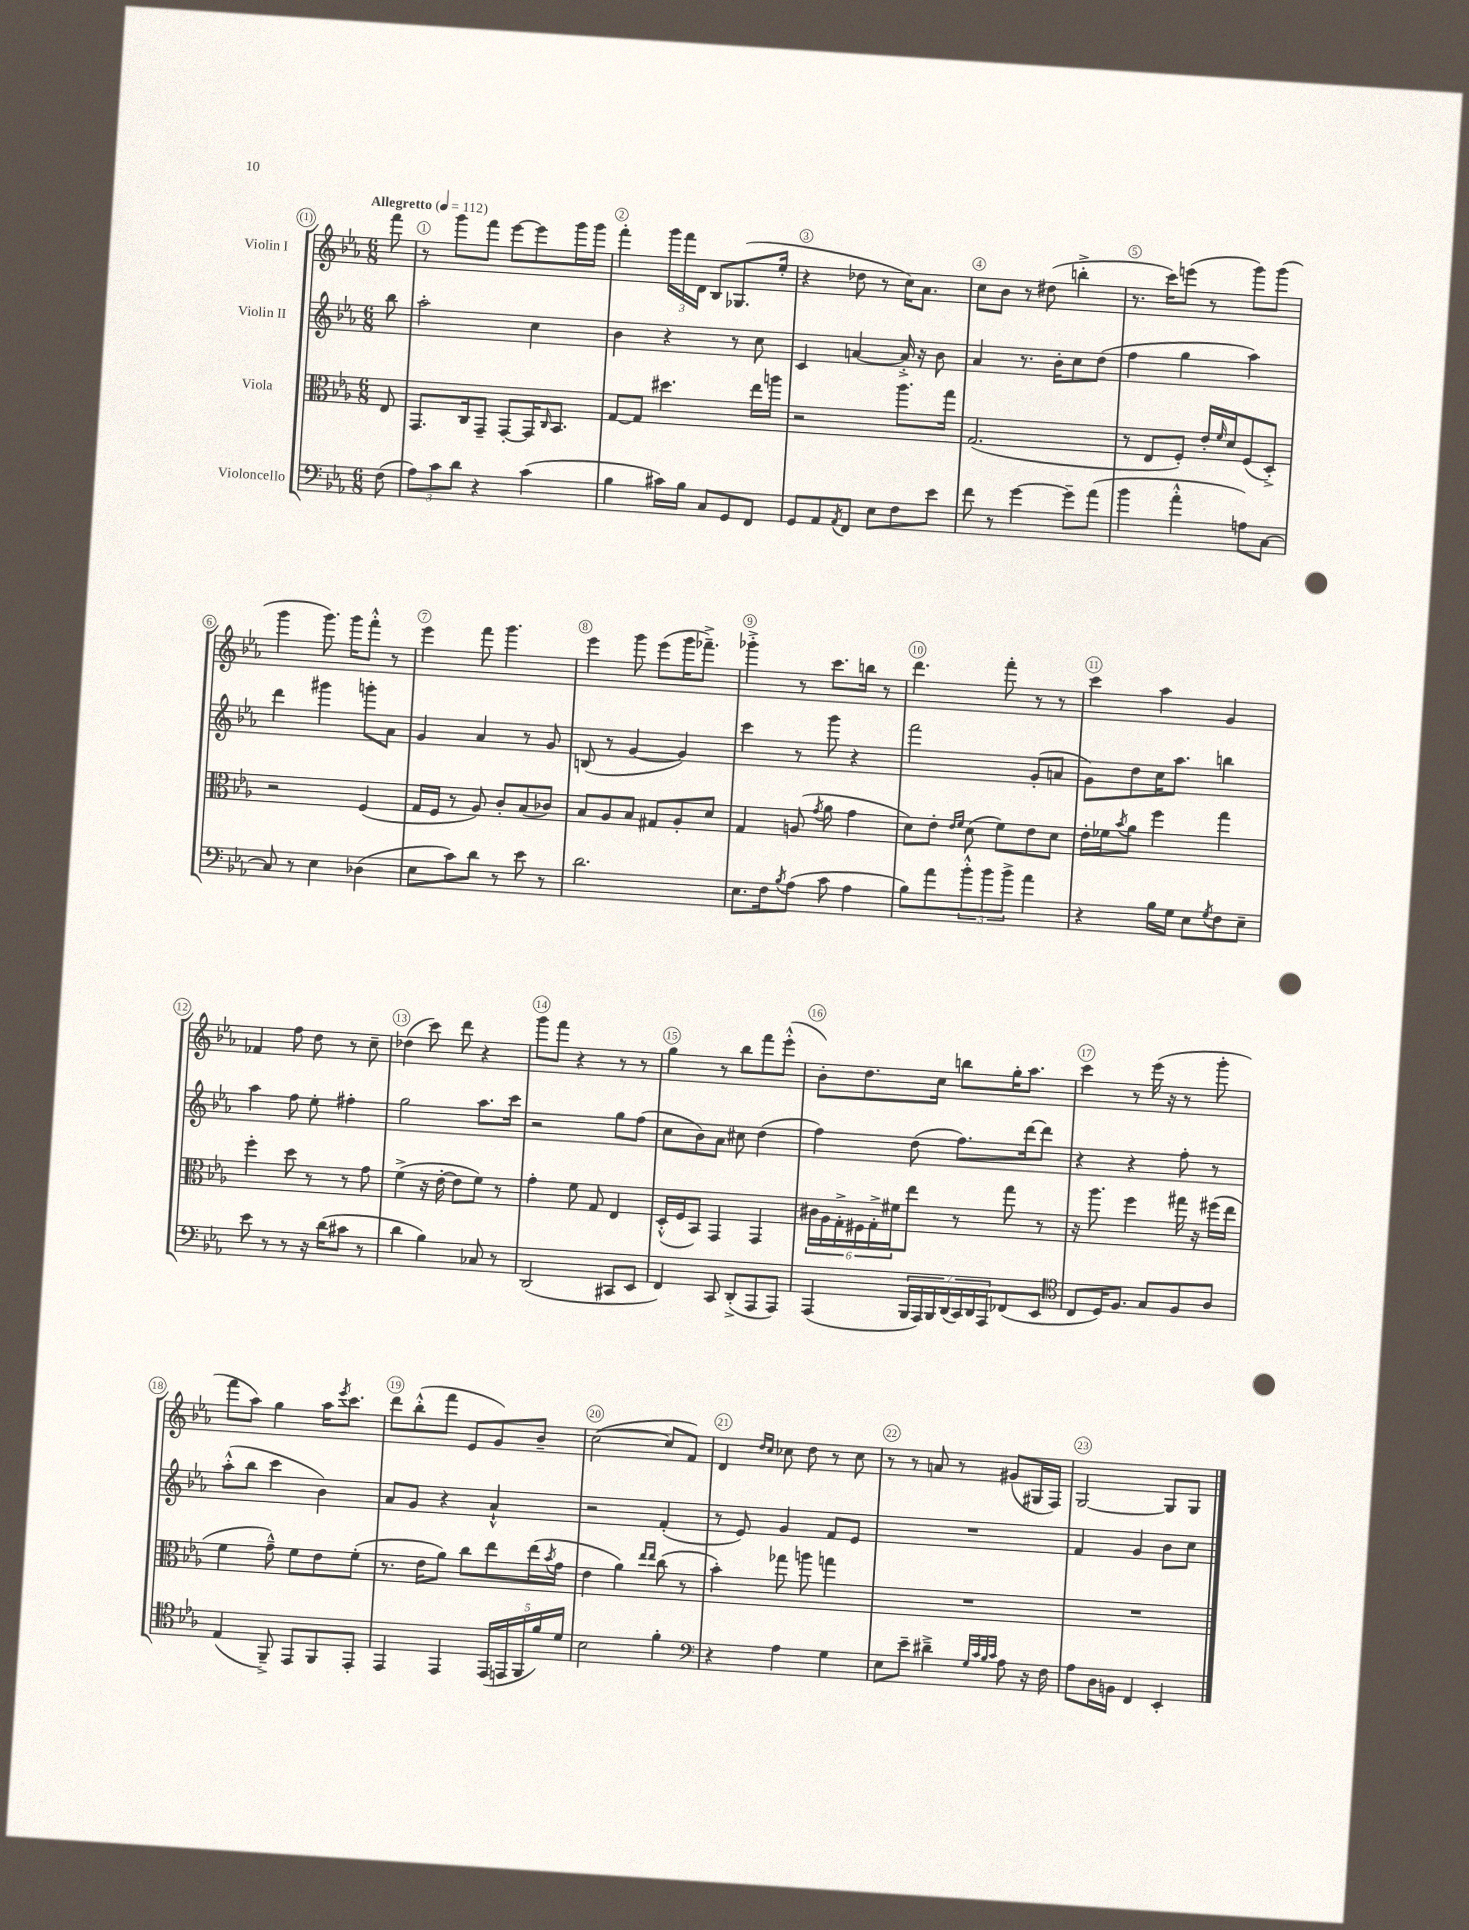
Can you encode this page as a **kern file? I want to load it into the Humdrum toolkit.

**kern	**kern	**kern	**kern
*staff4	*staff3	*staff2	*staff1
*clefF4	*clefC3	*clefG2	*clefG2
*k[b-e-a-]	*k[b-e-a-]	*k[b-e-a-]	*k[b-e-a-]
*M6/8	*M6/8	*M6/8	*M6/8
*MM112	*MM112	*MM112	*MM112
(8F	8E-	8bb-	8fff
=	=	=	=
12A-)	8.GG	2aa-'	8r
12c	.	.	.
.	.	.	8ggg
12d	.	.	.
.	16C	.	.
4r	8GG~	.	8fff
.	[8GG'	.	[8eee-
(4c	16GG]	4cc	8eee-]
.	16qqC	.	.
.	8.BB-	.	.
.	.	.	16ggg
.	.	.	16ggg
=	=	=	=
4B-	[8G	4b-	4fff'
.	8G]	.	.
16c#)	4.dd#	4r	24ggg
.	.	.	24fff
16B-	.	.	.
.	.	.	24d
8C	.	.	8B-
8GG	.	8r	(8.G-
8FF	16ee-	8cc	.
.	16aa	.	16ee-'
=	=	=	=
8GG	2r	4c	4r
8AA-	.	.	.
8qAA-	.	.	.
8FF	.	[4a	8dd-
8E-	.	.	8r
8F	8.aa-	16a'^]	16cc)
.	.	16r	8.a-
8e-	.	8b-	.
.	16gg	.	.
=	=	=	=
8f	(2.G	4a-	8cc
8r	.	.	8b-
[4g	.	8.r	8r
.	.	.	(8dd#
.	.	16b-'	.
8g~]	.	8cc	4bb'^
(8a-	.	(8dd	.
=	=	=	=
4b-	8r	4ff	8.r
.	8E-	.	.
.	.	.	16ccc)
4a-'^^	8F')	4gg	(8eee
.	16e-'	.	8r
.	16qqf	.	.
.	16d	.	.
8A)	(8F	4aa-)	8ggg)
[8C	8D'^)	.	(8ggg
=	=	=	=
8C]	2r	4ddd	4ggg
8r	.	.	.
4E-	.	4ggg#	8.ggg)
.	.	.	16ggg
(4D-	(4F	8ggg'	8fff'^^
.	.	8a-	8r
=	=	=	=
8E-	16G	4g	4eee-
.	16F	.	.
8c)	8r	.	.
8d	8A-)	4a-	8fff
8r	8c'	.	4.ggg
8e-	(8B-	8r	.
8r	8c-)	8g	.
=	=	=	=
2.d	8B-	(8B	4eee-
.	8A-	8r	.
.	8B-	[4g	8ggg
.	8G#	.	(8eee-
.	8A-'	4g])	16ggg
.	.	.	8.fff-~^)
.	8d	.	.
=	=	=	=
8.E-	4G	4ccc	4ggg-'^
16F	.	.	.
8qB-	.	.	.
(8A-	(8A	8r	8r
.	8qg	.	.
8c	8a-	8ggg	8.ccc
4A-	4g	4r	.
.	.	.	16bb
.	.	.	8r
=	=	=	=
8B-)	8d)	2fff	4.ddd
8a-	8e-'	.	.
.	16qqe-	.	.
.	16qqf	.	.
12b-'^^	(8d	.	.
12b-	.	.	.
.	8f)	.	8fff'
12b-^	.	.	.
4a-	8e-	(8g'	8r
.	8d	8a	8r
=	=	=	=
4r	16e-'	8g)	4ccc
.	16f-	.	.
.	8qb-	.	.
.	8a-	8dd	.
16B-	4ff	16cc	4aa-
16G	.	8.aa-	.
8E-	.	.	.
8qG	.	.	.
8F	4gg	4bb	4g
8E-~	.	.	.
=	=	=	=
8e-	4ff'	4aa-	4f-
8r	.	.	.
8r	8dd	8ff	8ff
16r	8r	8ee-'	8dd
(16d	.	.	.
8c#	8r	4ff#'	8r
8r	8g	.	8cc~
=	=	=	=
4d	(4f^	2gg	(4dd-
4B-)	16r	.	8ccc)
.	[16e-'	.	.
.	8e-]	.	8ddd
8C-	8f)	8.aa-	4r
8r	8r	.	.
.	.	16ccc	.
=	=	=	=
(2DD	4g'	2r	8ggg
.	.	.	8fff
.	8f	.	4r
.	8G	.	.
8CC#	4E-	8gg	8r
8EE-	.	(8ff	8r
=	=	=	=
4FF)	(16D'^^	8cc	4gg
.	16F	.	.
.	8BB-)	8b-)	.
8CC	4GG	8a-	8r
(8DD'^	.	8cc#	8bb-
8AAA-	4GG	(4dd	8fff
8AAA-)	.	.	(8eee-'^^
=	=	=	=
(4AAA-	24c#	4ff)	8b-')
.	24A-	.	.
.	24G'^	.	.
.	24F#	.	8.dd
.	24G'^	.	.
.	24f#	.	.
28BBB-	8ee-	(8dd	.
28AAA-)	.	.	.
.	.	.	16cc
28BBB-	.	.	.
(28DD	.	.	.
.	8r	8.ff)	8bb
28CC)	.	.	.
28DD	.	.	.
28AAA-	.	.	.
(8FF-	8gg	.	16gg'
.	.	[16ddd	8.aa-
8EE-	8r	8ddd]	.
=	=	=	=
*clefC4	*	*	*
8C	16r	4r	4ccc
.	8.aa-	.	.
16D)	.	.	.
8.F	.	.	.
.	4ff	4r	8r
8G	.	.	(16eee-
.	.	.	16r
8F	16gg#	8ff'	8r
.	16r	.	.
8A-	(16ff#	8r	8ggg'
.	16ee-	.	.
=	=	=	=
(4E-	4f	(8aa-'^^	8fff
.	.	8bb-	8aa-)
8FF~^)	8g~^^)	4ccc	4gg
8EE-	8f	.	.
8FF	8e-	4b-)	16aa-
.	.	.	8qeee-
.	.	.	8.ccc
8EE-'	(8f'	.	.
=	=	=	=
4EE-	8.r	8a-	8ddd
.	.	8g	(8bb-'^^
.	16e-	.	.
4EE-	8a-)	4r	8fff
.	8cc	.	8e-
(20EE-	8ee-	4a-`^^	8g)
20EE	.	.	.
20FF	.	.	.
.	(16ee-	.	8b-~
20f)	.	.	.
.	8qb-	.	.
.	16g	.	.
20d	.	.	.
=	=	=	=
2B-	4e-	2r	([2cc
.	4a-)	.	.
.	16qqee-	.	.
.	16qqee-	.	.
4f'	(8cc	(4f'	8cc]
.	8r	.	8f)
=	=	=	=
*clefF4	*	*	*
4r	4b-')	8r	4d
.	.	8e-)	.
.	.	.	16qqdd
.	.	.	16qqcc
4A-	8gg-	4g	8cc-
.	8aa	.	8dd
4G	4gg	8f	8r
.	.	8e-	8cc-
=	=	=	=
8E-	2.r	2.r	8r
8e-~	.	.	8r
4d#~^	.	.	8a
.	.	.	8r
32qqG	.	.	.
32qqc	.	.	.
32qqB-	.	.	.
32qqc	.	.	.
8A-	.	.	(8g#
16r	.	.	16G#
16F	.	.	16F)
=	=	=	=
8A-	2.r	4f	[2G
16D	.	.	.
16BB	.	.	.
4FF	.	4g	.
4EE-'	.	8b-	8G]
.	.	8cc	8G
==	==	==	==
*-	*-	*-	*-
